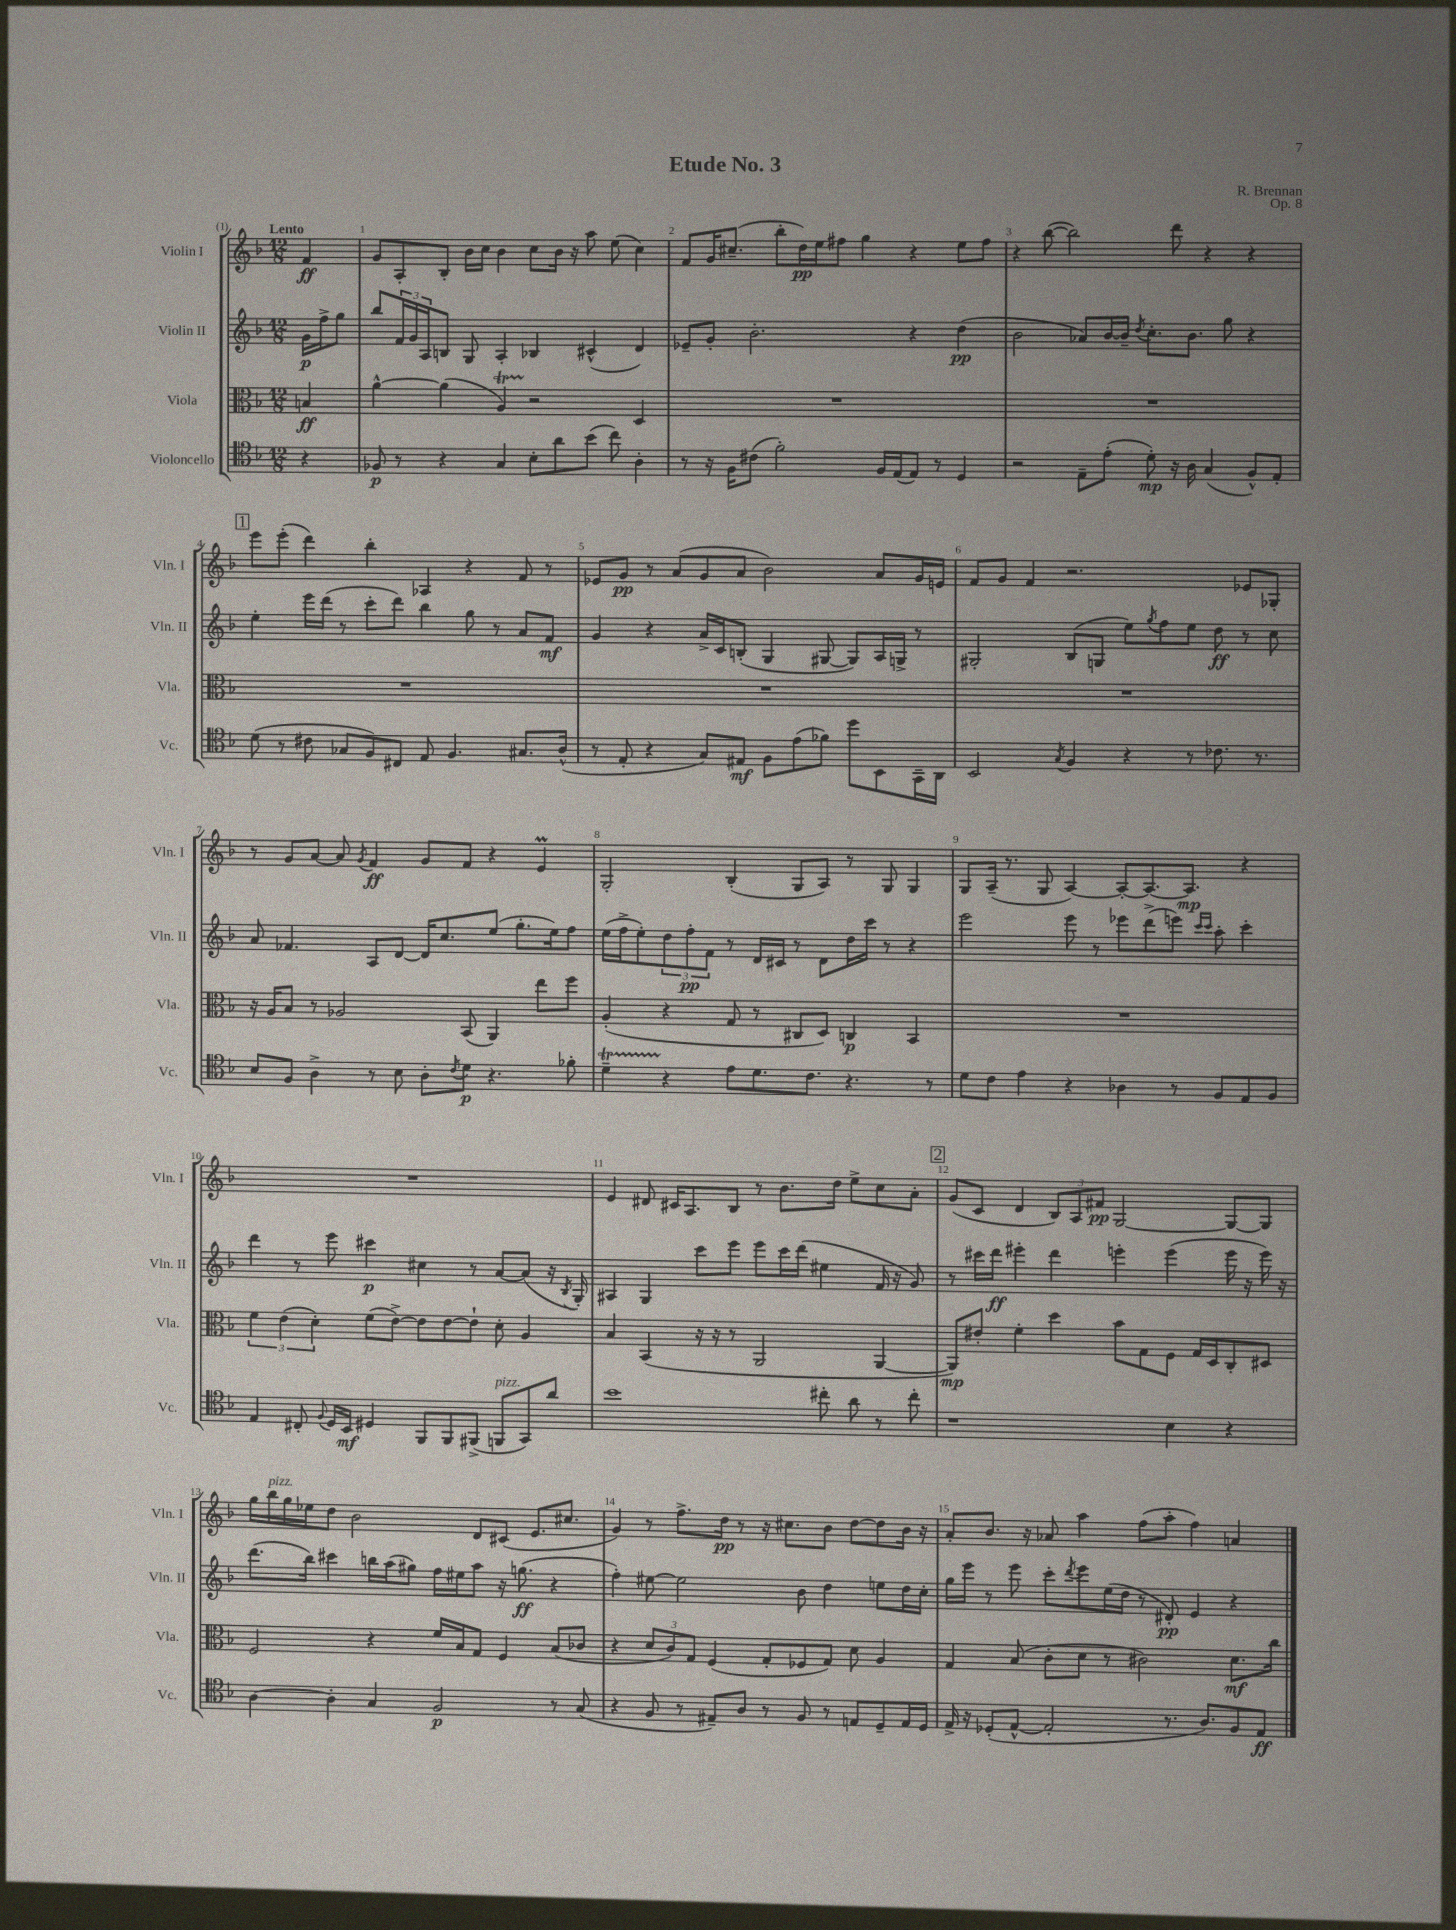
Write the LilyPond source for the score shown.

\header { title = "Etude No. 3" composer = "R. Brennan" opus = "Op. 8" }
<<
\new StaffGroup <<
\new Staff = "s0" \with { instrumentName = "Violin I" shortInstrumentName = "Vln. I" } {
    \clef treble \key f \major \numericTimeSignature \time 12/8 \partial 4 \tempo "Lento"
    f'4\ff |
    g'8 a8-. bes8-. bes'16 c''16 bes'4 c''8 bes'16 r16 a''8 e''8( c''4) |
    f'8 g'16 cis''8.--( bes''8-. d''16\pp) e''16 fis''8 g''4 r4 e''8 fis''8 |
    r4 bes''8~( bes''2) d'''8 r4 r4 |
    \mark \markup { \box "1" } e'''8 e'''8-.( d'''4) bes''4-. aes4 r4 f'8 r8 |
    ees'8 g'8\pp r8 a'8( g'8 a'8 bes'2) a'8 g'16 e'16 |
    f'8 g'8 f'4 r2. ees'8 ges8-. |
    r8 g'8 a'8~ a'8 \acciaccatura { g'8 } f'4\ff g'8 f'8 r4 e'4\prall |
    g2-. bes4-.( g8 a8) r8 g8 g4 |
    g8 a16--( r8. g8 a4~) a8~-. a8.~ a8.\mp r4 |
    R1. |
    e'4 dis'8 cis'16 a8. bes8 r8 bes'8. d''16 e''8-> c''8 a'8-. |
    \mark \markup { \box "2" } g'8( c'8 d'4 \tuplet 3/2 { bes8) a8 fis'8\pp } g2~ g8~ g8 |
    g''16 bes''16^\markup { \italic "pizz." } g''16 ees''16 d''8 bes'2 d'8 cis'8( e'8. cis''8. |
    g'4) r8 f''8.-> d''16\pp r8 r16 cis''8. bes'8 d''8~ d''8 bes'16 r16 |
    a'8-. bes'8. r16 aes'8 a''4 f''8( a''8-. f''4) a'4 \bar "|." |
}
\new Staff = "s1" \with { instrumentName = "Violin II" shortInstrumentName = "Vln. II" } {
    \clef treble \key f \major \numericTimeSignature \time 12/8 \partial 4
    g'16\p f''16-> g''8 |
    bes''8 \tuplet 3/2 { f'16 g'16 a16 } b8 g8 a4-. bes4 cis'4-^( d'4) |
    ees'8-- g'8-. bes'2.-. r4 d''4\pp( |
    bes'2 aes'8) bes'16~ bes'16-- \acciaccatura { d''8 } c''8.-. bes'8. g''8 r4 |
    \mark \markup { \box "1" } e''4-. e'''16 d'''16( r8 c'''8-. d'''8) bes''4 g''8 r8 a'8 f'8\mf |
    g'4 r4 a'16-> c'16 b8-.( g4 gis8~ gis8) a16 g16-> r8 |
    gis2-. bes8( g8 e''8) \acciaccatura { g''8 } f''8 e''8 d''8\ff r8 c''8 |
    a'8 fes'4. a8 d'8~ d'16 c''8. e''8( g''8.-. e''16) f''8 |
    e''16( f''16-> e''8-.) \tuplet 3/2 { d''8 f''8-.\pp f'8 } r8 d'16 cis'16 r8 d'8 d''16 c'''16 r8 r4 |
    e'''2 e'''8 r8 ees'''8 d'''8->( e'''8) \grace { c'''16 c'''16 } a''8-. c'''4-. |
    d'''4 r8 e'''8 cis'''4\p cis''4 r8 a'8~ a'8( r16 \acciaccatura { bes8 } g16-.) |
    ais4 g4 c'''8 e'''8 e'''8 c'''16 d'''16( eis''4 f'16 r16 g'8) |
    \mark \markup { \box "2" } r8 cis'''16 d'''16\ff eis'''4-. d'''4 e'''4-. e'''4( e'''16 r16 e'''16) r16 |
    d'''8.( bes''16) cis'''4 b''16 a''16( gis''8) f''16 eis''16 a''8 r16 g''8.\ff( r4 |
    f''4-.) eis''8~ eis''2 bes'8 d''4 e''8 d''16 c''16-. |
    g''16 e'''16 r8 e'''8 c'''8-. \acciaccatura { d'''8 } e'''8 e''16( d''16 r8 dis'8-.\pp) e'4 r4 \bar "|." |
}
\new Staff = "s2" \with { instrumentName = "Viola" shortInstrumentName = "Vla." } {
    \clef alto \key f \major \numericTimeSignature \time 12/8 \partial 4
    b4\ff |
    a'4~-^ a'4( a4\startTrillSpan) r2\stopTrillSpan d4 |
    R1. |
    R1. |
    \mark \markup { \box "1" } R1. |
    R1. |
    R1. |
    r16 a16 bes8 r8 aes2 bes,8( a,4) e''8 f''8 |
    a4-.( r4 g8 r8 cis8 d8) c4\p bes,4 |
    R1. |
    \tuplet 3/2 { f'4 e'4( d'4-.) } f'8( e'8~->) e'8 e'8~ e'8-! d'8-. a4 |
    bes4 bes,4( r16 r16 r8 a,2 a,4~ |
    \mark \markup { \box "2" } a,8\mp) eis'8-. f'4-. d''4 bes'8 g8 f8 g16 d16 c8-. dis8 |
    f2 r4 f'16 bes16 g8 f4 bes8( ces'8 |
    r4 \tuplet 3/2 { d'8 c'8) g8 } f4( g8-. fes8 g8) d'8 a4 |
    g4 bes8( c'8-. d'8 r8 cis'2) d'8.\mf c''16 \bar "|." |
}
\new Staff = "s3" \with { instrumentName = "Violoncello" shortInstrumentName = "Vc." } {
    \clef tenor \key f \major \numericTimeSignature \time 12/8 \partial 4
    r4 |
    fes8\p r8 r4 g4 bes8-. a'8 bes'8( c''8) a4-. |
    r8 r16 f16 cis'8( f'2-.) f16 e16( e8) r8 d4 |
    r2 e8-- e'8-.( d'8-.\mp) r16 a16 g4( f8-^) e8-. |
    \mark \markup { \box "1" } d'8( r8 cis'8 ges8 f8) cis8 e8 f4. gis8. a16-^( |
    r8 e8-. r4 g8) eis8\mf f8 e'8( fes'8) d''8 bes,8 g,16-- a,16 |
    bes,2 \acciaccatura { g8 } f4 r4 r8 ces'8. r8. |
    bes8 f8 a4-> r8 bes8 a8-. \acciaccatura { c'8 } d'8\p r4. fes'8-. |
    d'4--\startTrillSpan r4\stopTrillSpan e'8 d'8. c'8. r4. r8 |
    d'8 c'8 e'4 r4 aes4 r8 f8 e8 f8 |
    e4 cis8-. \appoggiatura { f8 } d16 bes,16\mf dis4 f,8 f,8 fis,8->( f,8^\markup { \italic "pizz." } g,8) a'8 |
    bes'1 cis''8-. a'8 r8 cis''8-. |
    \mark \markup { \box "2" } r1 bes4 r4 |
    a4~ a4-. g4 f2\p r8 g8( |
    r4 f8 r8 eis8--) a8 r8 f8 r8 e8 d8-- e16 d16 |
    e16-> r16 des8-.( e8~-^ e2-. r8. a8.) f8 e8\ff \bar "|." |
}
>>
>>
\layout { \context { \Score \override BarNumber.break-visibility = ##(#f #t #t) barNumberVisibility = #all-bar-numbers-visible } }
